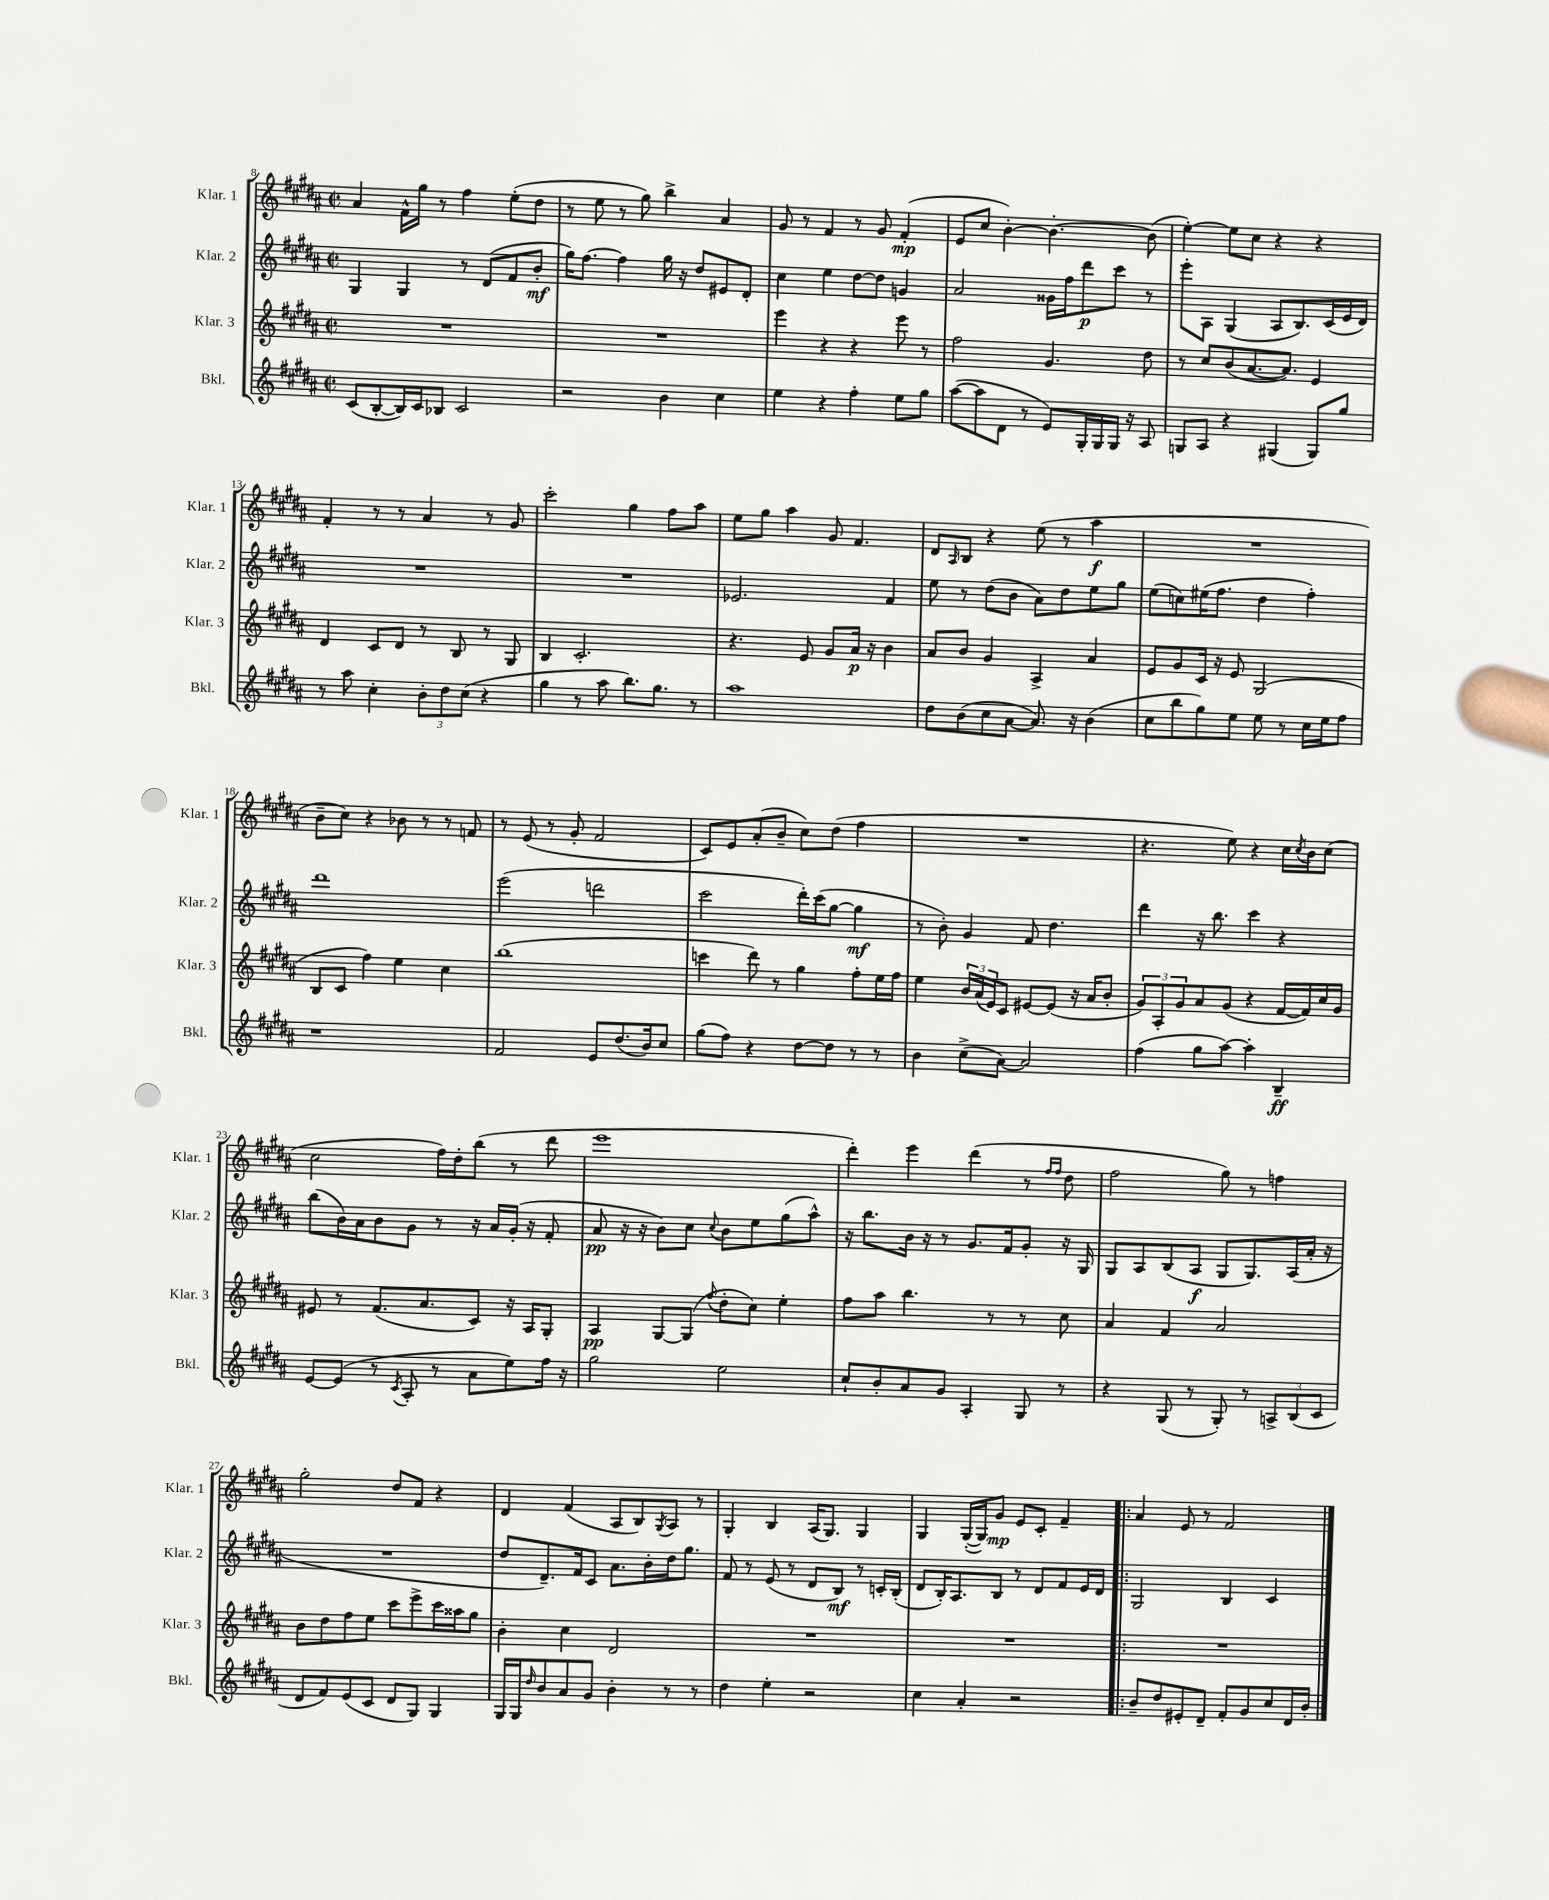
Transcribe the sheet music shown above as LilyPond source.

<<
\new StaffGroup <<
\new Staff = "s0" \with { instrumentName = "Klar. 1" shortInstrumentName = "Klar. 1" } {
    \clef treble \key b \major \defaultTimeSignature \time 2/2
    ais'4 fis'16-^ gis''16 r8 fis''4 e''8-.( dis''8 |
    r8 e''8 r8 gis''8) b''4-> ais'4 |
    gis'8 r8 fis'4 r8 gis'8 fis'4-.\mp( |
    e'8 cis''8 b'4~-.) b'4.~-. b'8( |
    e''4~-.) e''8 cis''8 r4 r4 |
    fis'4-. r8 r8 ais'4 r8 gis'8 |
    cis'''2-. gis''4 fis''8 ais''8 |
    e''8 gis''8 ais''4 gis'8 fis'4. |
    dis'8 \grace { ais16 } b8 r4 e''8( r8 ais''4\f |
    R1 |
    b'8-- cis''8) r4 bes'8 r8 r8 f'8 |
    r8 e'8( r8 gis'8-. fis'2 |
    cis'8) e'8 ais'8-.( b'8-- cis''8) dis''8( fis''4 |
    R1 |
    r4. e''8) r4 cis''16 \acciaccatura { cis''8 } b'16 cis''8( |
    cis''2 fis''16) dis''16-. b''8( r8 dis'''8 |
    e'''1 |
    dis'''4-.) e'''4 dis'''4( r8 \grace { fis''16 fis''16 } dis''8 |
    fis''2 gis''8) r8 f''4 |
    gis''2-. dis''8 fis'8 r4 |
    dis'4 fis'4( ais8 b8) \acciaccatura { gis8 } ais8 r8 |
    gis4-. b4 ais16( gis8.) gis4 |
    gis4 gis16~-.( gis16) gis'8\mp e'8 cis'8-. fis'4-- |
    \bar ".|:" ais'4 e'8 r8 fis'2 \bar "|." |
}
\new Staff = "s1" \with { instrumentName = "Klar. 2" shortInstrumentName = "Klar. 2" } {
    \clef treble \key b \major \defaultTimeSignature \time 2/2
    gis4 gis4 r8 dis'8( fis'8 b'8-.\mf |
    gis''16) fis''8.~ fis''4 gis''16 r16 dis''8 eis'8 dis'8-. |
    cis''4 e''4 dis''8~ dis''8 g'4 |
    ais'2 gisis'16 fis''16 dis'''8\p cis'''8 r8 |
    e'''8-. ais8 gis4( ais8 b8.) cis'16( e'16 dis'16) |
    R1 |
    R1 |
    ees'2. fis'4 |
    e''8 r8 dis''8( b'8 ais'8) dis''8 e''8 gis''8 |
    e''8( c''8) eis''16( fis''8. dis''4 fis''4-.) |
    dis'''1 |
    e'''2( d'''2 |
    cis'''2 dis'''16-.) cis'''16( gis''8~ gis''4\mf |
    r8 b'8-.) gis'4 fis'8 dis''4. |
    dis'''4 r16 b''8. cis'''4 r4 |
    b''8( b'16) ais'16 b'8 gis'8 r8 r16 ais'16 gis'16-.( r16 fis'8-. |
    ais'8\pp r16 r16 b'8) cis''8 \appoggiatura { cis''8 } b'8 e''8 gis''8( ais''8-^) |
    r16 b''8. b'16 r16 r8 gis'8. fis'16 gis'8-. r16 gis16 |
    gis8 ais8 b8( ais8\f gis8 gis8.) ais16( ais'16-. r16 |
    R1 |
    dis''8 dis'8.--) fis'16 cis'8 ais'8. b'16-. dis''16 gis''8. |
    fis'8 r8 e'8( r8 dis'8 b8\mf) r8 c'16-. b16-.( |
    dis'8 b16-.) ais8. b8 r8 dis'8 fis'8 e'16 dis'16 |
    \bar ".|:" gis2 b4 cis'4 \bar "|." |
}
\new Staff = "s2" \with { instrumentName = "Klar. 3" shortInstrumentName = "Klar. 3" } {
    \clef treble \key b \major \defaultTimeSignature \time 2/2
    R1 |
    R1 |
    e'''4 r4 r4 e'''8 r8 |
    fis''2 gis'4. dis''8 |
    r8 cis''8 b'8( ais'8.~ ais'8.) e'4 |
    dis'4 cis'8 dis'8 r8 b8 r8 gis8 |
    b4 cis'2.-. |
    r4. e'8 gis'8 ais'16\p r16 b'4 |
    ais'8 b'8 gis'4 ais4-> ais'4 |
    e'8 gis'8 cis'16 r16 e'8 gis2( |
    b8 cis'8 fis''4) e''4 cis''4 |
    b''1( |
    c'''4 dis'''8) r8 gis''4 fis''8-. e''16 fis''16 |
    e''4 \tuplet 3/2 { b'16 ais'16( e'16) } cis'8 eis'8~ eis'8( r16 ais'16 b'8-. |
    \tuplet 3/2 { gis'8) ais8-. gis'8 } ais'8 gis'8( r4 fis'16~ fis'16) cis''16 gis'16 |
    eis'8 r8 fis'8.( ais'8. cis'8) r16 ais16 gis8-. |
    ais4\pp gis8~ gis8( \appoggiatura { fis''8 } dis''8-. cis''8) e''4-. |
    fis''8 ais''8 b''4. r8 r8 cis''8 |
    ais'4 fis'4 ais'2 |
    b'8 dis''8 fis''8 e''8 cis'''8 e'''8-> cis'''16 aisis''16 gis''8 |
    b'4-. cis''4 dis'2 |
    R1 |
    R1 |
    \bar ".|:" R1 \bar "|." |
}
\new Staff = "s3" \with { instrumentName = "Bkl." shortInstrumentName = "Bkl." } {
    \clef treble \key b \major \defaultTimeSignature \time 2/2
    cis'8( b8~-. b16) cis'16 bes8 cis'2 |
    r2 b'4 cis''4 |
    e''4 r4 fis''4-. e''8 gis''8 |
    ais''8~( ais''8 dis'8 r8 e'8) gis16-. gis16 gis16 r16 ais8 |
    g8 ais8 r4 gis4( gis8) gis''8 |
    r8 ais''8 cis''4-. \tuplet 3/2 { b'8-. dis''8 cis''8( } r4 |
    gis''4 r8 ais''8 b''8.) gis''8. r8 |
    ais''1 |
    dis''8 b'8( cis''8 ais'8~ ais'8.) r16 b'4( |
    cis''8 b''8 gis''8) e''8 e''8 r8 cis''16 e''16 fis''8 |
    r1 |
    fis'2 e'8 dis''8.( b'16) cis''8 |
    gis''8( fis''8) r4 dis''8~ dis''8 r8 r8 |
    b'4 cis''8->( ais'8~) ais'2 |
    fis''4( gis''8 ais''8~) ais''4-. b4--\ff |
    e'8~ e'8( r8 \acciaccatura { cis'8 } ais8-. r8 ais'8 e''8) fis''16 r16 |
    gis''2 e''2 |
    cis''8-! b'8-. ais'8 gis'8 ais4-. gis8 r8 |
    r4 gis8( r8 gis8-.) r8 \tuplet 3/2 { a8-> b8( cis'8 } |
    dis'8 fis'8) e'8( cis'8 dis'8 gis8) gis4 |
    gis16 gis16 \grace { dis''16 } b'8 ais'8 gis'8 b'4-. r8 r8 |
    dis''4 e''4-. r2 |
    cis''4 ais'4-. r2 |
    \bar ".|:" b'8-- dis''8 eis'8-. dis'8-- fis'8-. gis'8 cis''8 dis'16 b'16-. \bar "|." |
}
>>
>>
\layout { \context { \Score currentBarNumber = #8 } }
